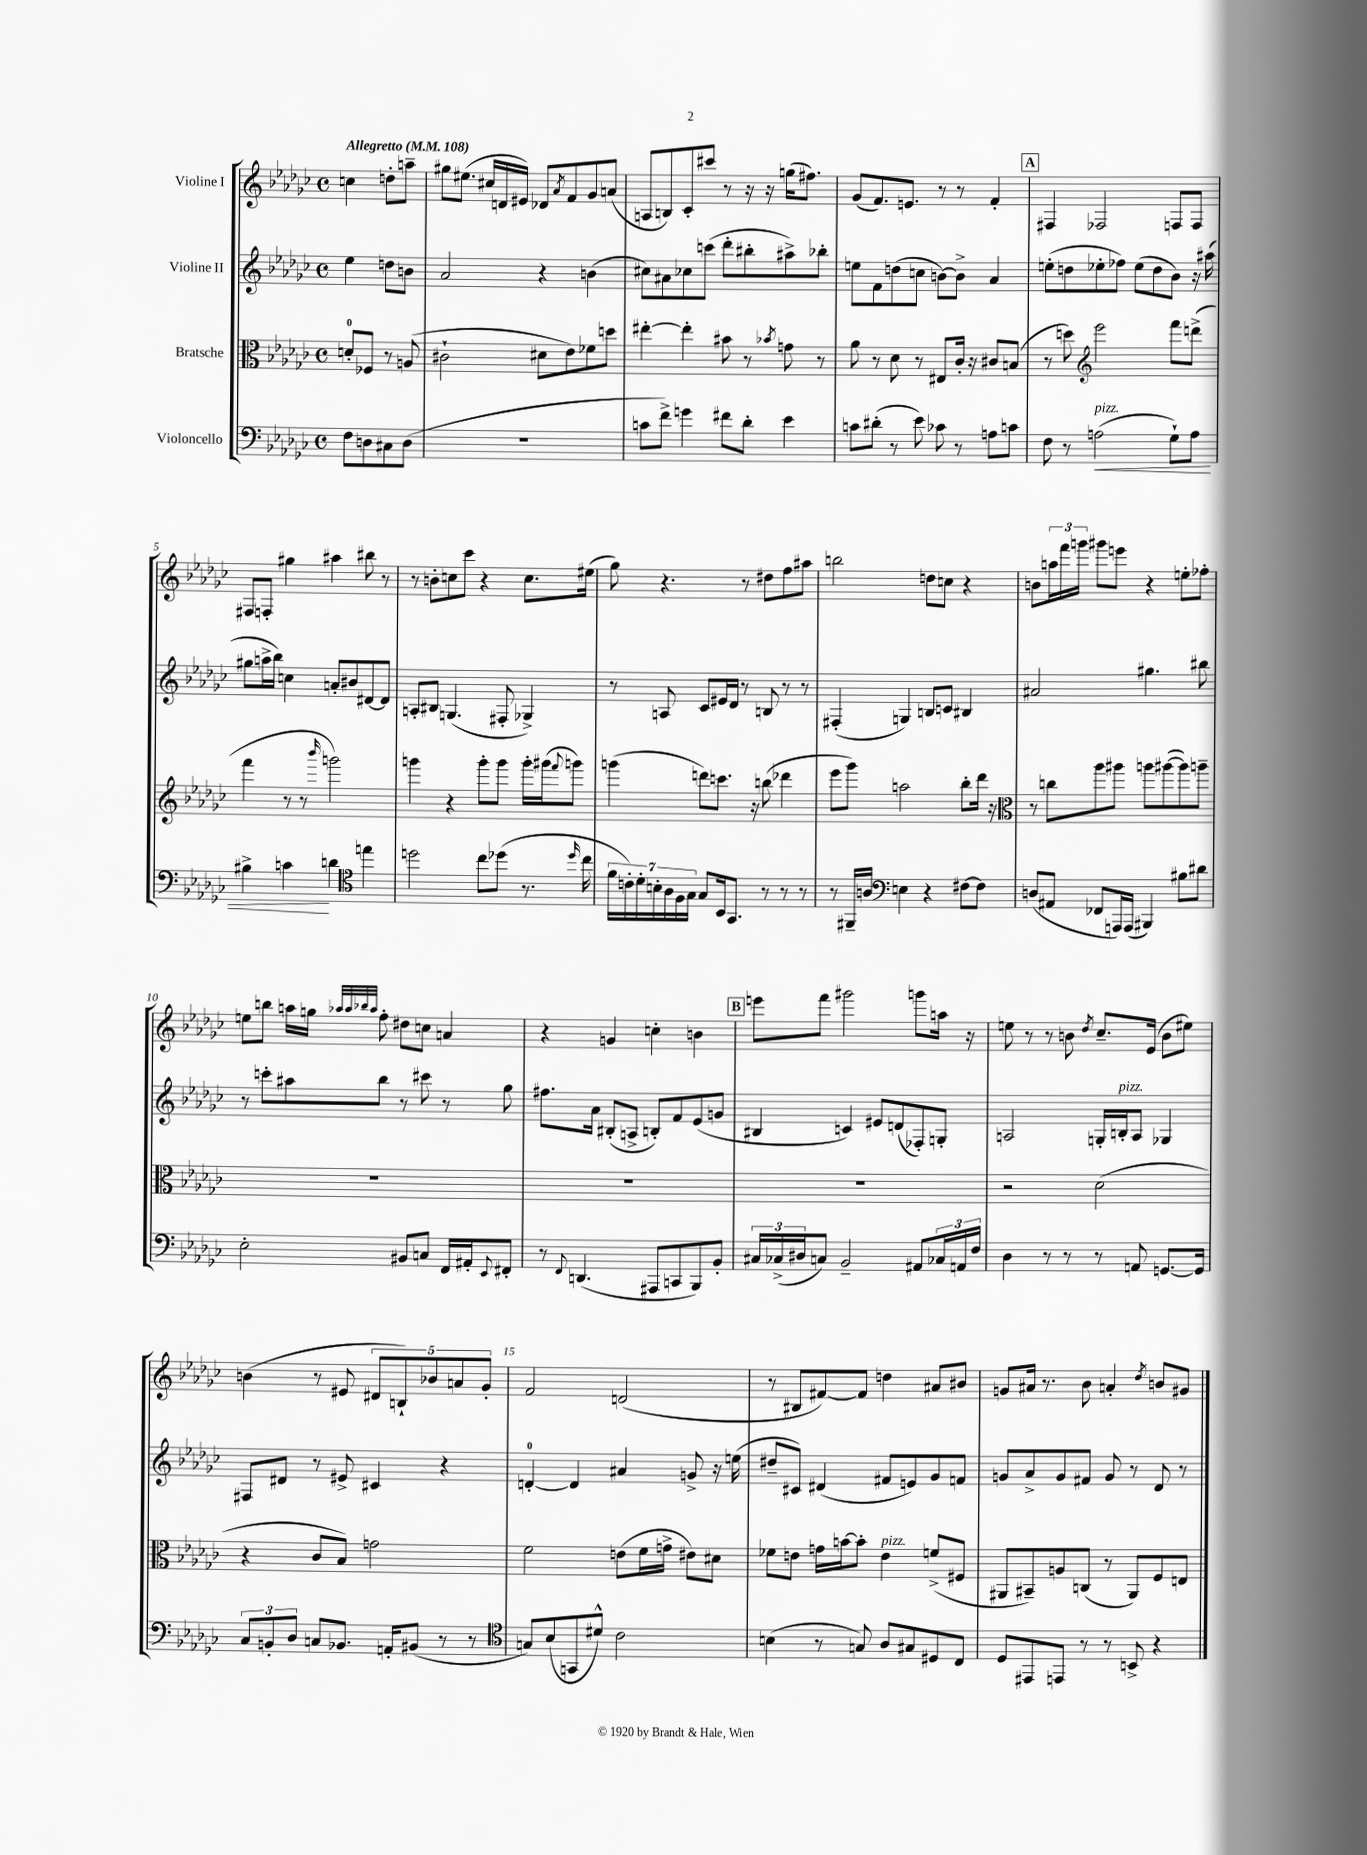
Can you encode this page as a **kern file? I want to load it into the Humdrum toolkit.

**kern	**kern	**kern	**kern
*staff4	*staff3	*staff2	*staff1
*clefF4	*clefC3	*clefG2	*clefG2
*k[b-e-a-d-g-c-]	*k[b-e-a-d-g-c-]	*k[b-e-a-d-g-c-]	*k[b-e-a-d-g-c-]
*M4/4	*M4/4	*M4/4	*M4/4
*met(c)	*met(c)	*met(c)	*met(c)
*MM108	*MM108	*MM108	*MM108
8F	8d'	4ee-	4cc
8D	8F-	.	.
8C#	8r	8dd	8dd'
(8D	(8A	8b	8aa~
=	=	=	=
1r	2c#`	2a-	8gg#
.	.	.	(8.ee#
.	.	.	16cc#
.	.	.	16d
.	.	.	16e#)
.	8d#	4r	8d-
.	.	.	8qa-
.	8e-)	.	8f
.	8f-	(4b	8g-
.	8dd	.	(8a
=	=	=	=
8c	[4ee#'	8cc#)	8A
8f^)	.	8a#	8B)
4g	4ee#']	8cc-	8c-'
.	.	(8ccc	8ccc#
8f#	8b#	8ddd-'	8r
8d-'	8r	8bb#'	16r
.	.	.	16r
.	8qb-	.	.
4e-	8g	8aa#^)	(16gg
.	.	.	8.ff#)
.	8r	8bb-'	.
=	=	=	=
8c	8a-	8ee	(8g-
(8d#'	8r	8f	8.f)
8r	8d-	(8dd	.
.	.	.	8.e
8e-)	8r	8cc	.
8c-	8E#	[8b)	8r
8r	16c-'	8b^]	8r
.	16r	.	.
8A	8c#	4a-	4f'
8c	(8B	.	.
=	=	=	=
8F	8r	(8ee'	4F#
8r	8dd)	8dd	.
*	*clefG2	*	*
(2A	2eee-	8ee-'	2F-
.	.	8ff-)	.
.	.	(8ee-	.
.	.	8dd	.
8G-`)	8fff	8b-)	8F
8A	(8ddd^	16r	8F
.	.	(16aa#	.
=	=	=	=
4B#^	4fff	8gg#	8F#
.	.	16aa^	8F'
.	.	16bb-)	.
4c	8r	4cc	4gg#
.	8r	.	.
.	16qqbbb-	.	.
4d	2ggg)	8a'	4aa#
.	.	8b#	.
*clefC4	*	*	*
4ee	.	[8d#	8bb#
.	.	8d#]	8r
=	=	=	=
2dd	4ggg	8A'	8r
.	.	8B#	8b'
.	4r	(4.G	8cc
.	.	.	8ccc-
8cc-	8ggg'	.	4r
(8dd-	8ggg	8F#'	.
8.r	16ggg'	4G-^)	8.cc
.	(16ggg#	.	.
.	8qqfff	.	.
.	8ggg)	.	.
16qqdd-	.	.	.
16cc-	.	.	(16ee#
=	=	=	=
28f	(4ggg	8r	8gg-)
28c')	.	.	.
28d-'	.	.	.
28B'	.	.	.
.	.	8A	4.r
28A-	.	.	.
28F	.	.	.
28G-	.	.	.
8G-	8ddd)	8c-	.
16BB-	8.ccc	16e#	.
8.GG-	.	16d-	.
.	.	8r	8r
.	16r	.	.
8r	(8bb	8B	8dd#
8r	4ddd-	8r	8ff
8r	.	8r	8aa#
=	=	=	=
8r	8eee-	(4F#'	2bb
16FF#~	8ggg-)	.	.
16A	.	.	.
*clefF4	*	*	*
4E	2aa	4G)	.
4r	.	8B	8dd
.	.	8c	8cc
[8F#	8bb-'	4B#	4r
8F#]	16ddd-	.	.
.	16r	.	.
=	=	=	=
*	*clefC3	*	*
(8D	8r	2a#	8b
8AA#	8cc	.	24aa
.	.	.	24fff
.	.	.	24ggg
8FF-	8aa-	.	8ggg#
16AAA)	8aa#	.	8eee
(16AAA	.	.	.
4BBB#)	8aa	4.gg#	4r
.	([8aa#	.	.
8B#	8aa#])	.	8ee'
8d#	8aa~	8bb#	8ff-'
=	=	=	=
2E-'	1r	8r	8ee
.	.	8ccc'	8bb
.	.	8aa#	16aa
.	.	.	16gg
.	.	.	32qqaa-
.	.	.	32qqaa-
.	.	.	32qqbb-
.	.	.	32qqaa-
.	.	8bb-	8ff'
8BB#	.	8r	8dd#
8C	.	8ccc#	8cc
16FF	.	8r	4a
16AA#'	.	.	.
8qqEE-	.	.	.
8FF#'	.	8gg-	.
=	=	=	=
8r	1r	8.ff#	4r
8qqFF	.	.	.
(4.DD	.	.	.
.	.	16a-	.
.	.	(8B#'	4g
.	.	8A^	.
8AAA#	.	8B')	4cc'
8CC	.	8f	.
8BBB-)	.	(8e-	4b
8BB-'	.	8g	.
=	=	=	=
24C#	1r	4B#	8eee
(24C-^	.	.	.
24D#	.	.	.
8C)	.	.	8fff
2BB-~	.	4c)	2ggg#
.	.	8e#	.
.	.	(8d	.
8AA#	.	8F-')	8ggg
24C-	.	8G'	16aa
24AA	.	.	.
.	.	.	16r
24F	.	.	.
=	=	=	=
4D-	2r	2A	8ee
.	.	.	8r
8r	.	.	8r
8r	.	.	8b
.	.	.	8qdd-
8r	(2d-	16G'	8.cc-~
.	.	16B'	.
8AA	.	8A	.
.	.	.	(16e-
[8.GG	.	4G-	8b
.	.	.	8ee#)
16GG]	.	.	.
=	=	=	=
12C-	4r	8F#	(4b
12BB'	.	.	.
.	.	8d#	.
12D-	.	.	.
8C	8c-	8r	8r
8.BB-	8B-)	8e#^	8e#
.	2g	4c#	10d#
16AA'	.	.	.
.	.	.	10B`)
(8BB#	.	.	.
.	.	.	10b-
8r	.	4r	.
.	.	.	10a
8r	.	.	.
.	.	.	10g-'
=	=	=	=
*clefC4	*	*	*
8G)	2f	[4d'	2f
(8B-	.	.	.
8GG	.	4d]	.
8d#^^)	.	.	.
2c-	(8e	4a#	(2d
.	16f	.	.
.	16g^	.	.
.	8e#)	8g^	.
.	8d#	16r	.
.	.	(16ee	.
=	=	=	=
(4B	8f-	8dd#~	8r
.	8e	8c#)	8B#
8r	16g	(4d#	[8f#)
.	[16b	.	.
8G)	8b']	.	8f#]
8A-	4e	8f#	4dd
8G#	.	8e)	.
8D#	(8f^	8g-	8a#
8C-	8F#	8f	8b#
=	=	=	=
8D-	8AA#	8g	8g
8EE#	8BB#~)	8a-^	16a#
.	.	.	8.r
8EE	8A	8g	.
8r	(8C	8f#	8b-
8r	8r	8g	4a'
8BB^	8AA#)	8r	.
.	.	.	8qdd-
4r	8F	8d-	8b
.	8E	8r	8g#
==	==	==	==
*-	*-	*-	*-
